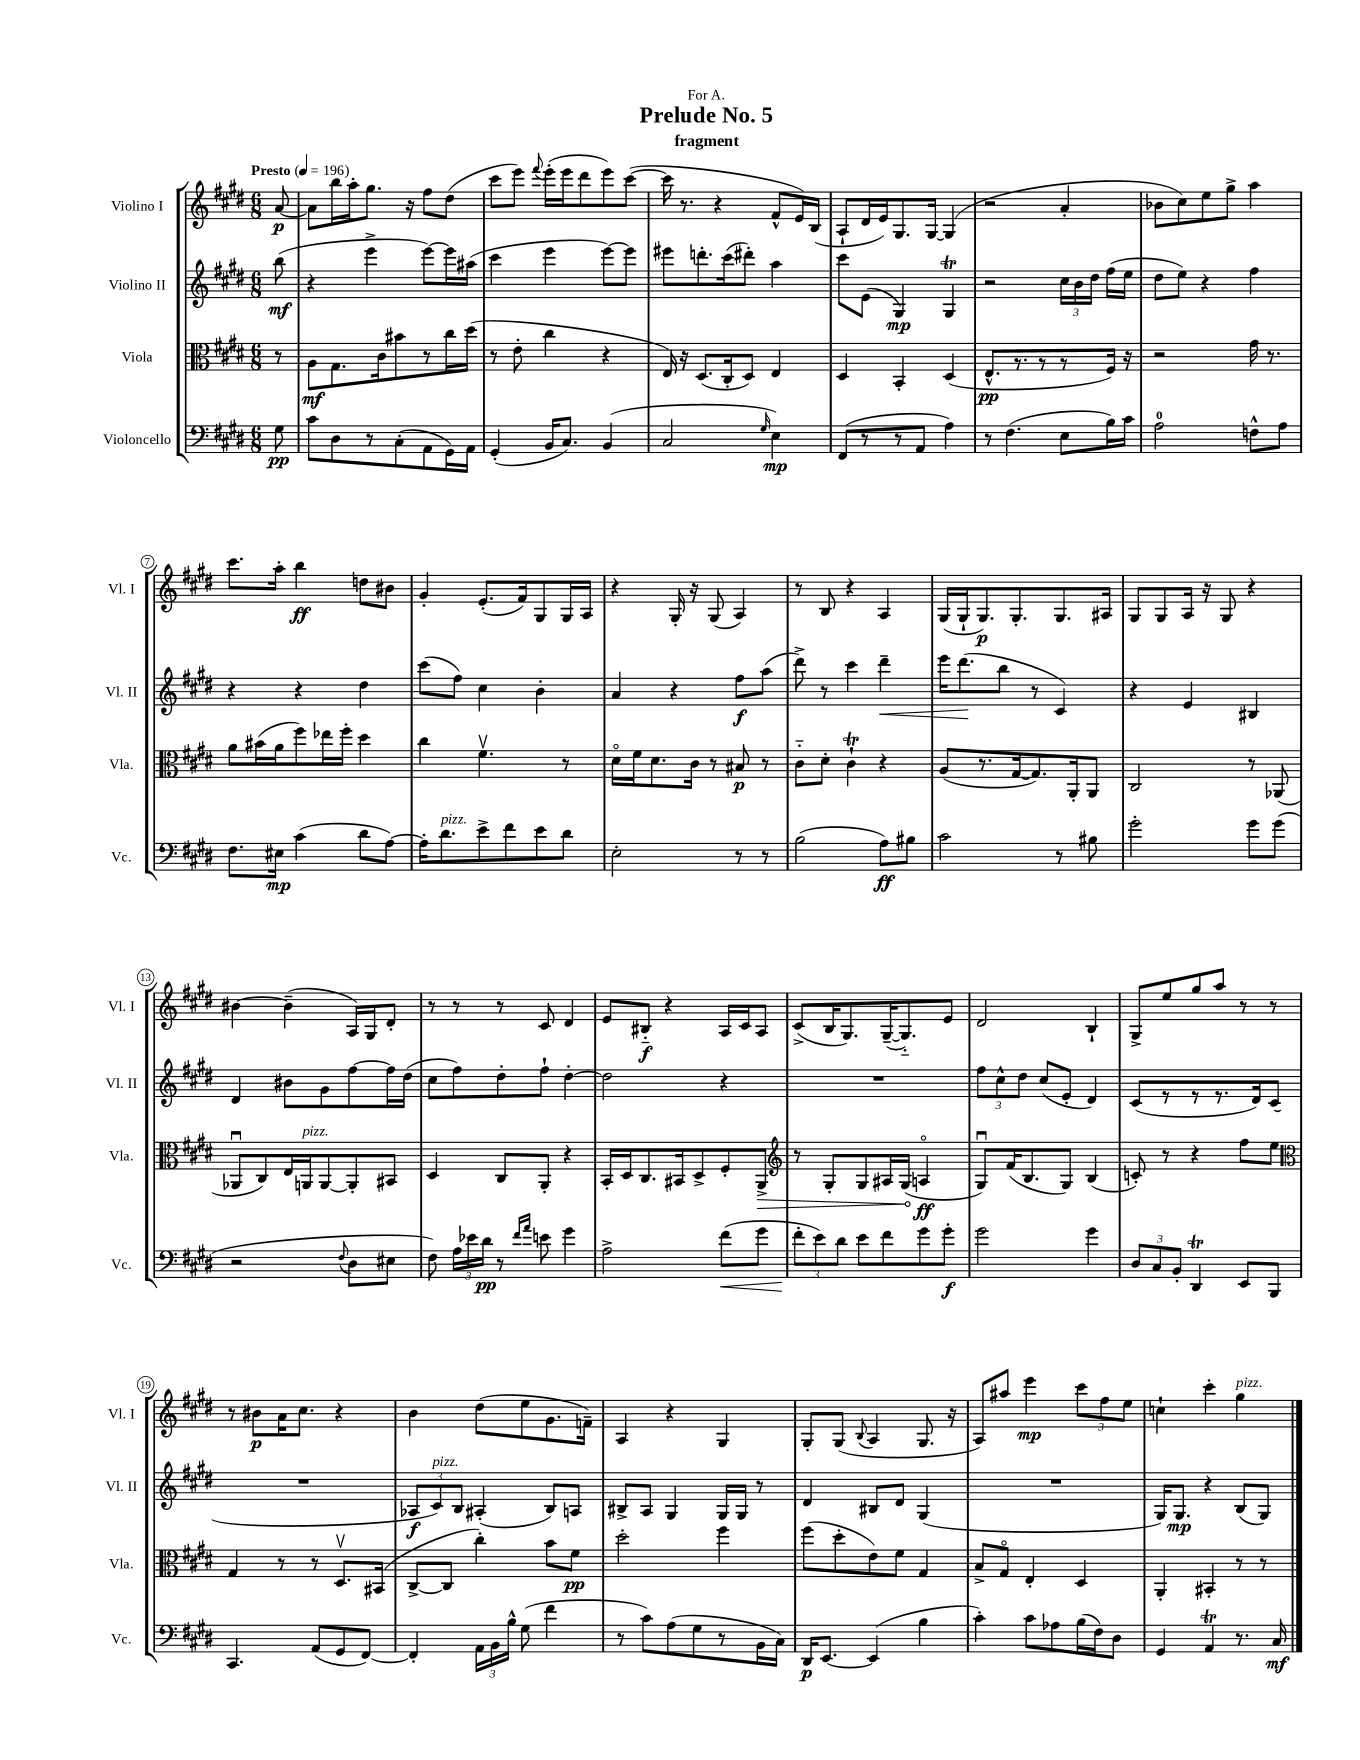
\header { title = "Prelude No. 5" subtitle = "fragment" dedication = "For A." }
<<
\new StaffGroup <<
\new Staff = "s0" \with { instrumentName = "Violino I" shortInstrumentName = "Vl. I" } {
    \clef treble \key e \major \numericTimeSignature \time 6/8 \partial 8 \tempo "Presto" 4 = 196
    \autoBeamOff a'8~\p |
    a'8[ b''16 a''16-. gis''8.] r16 fis''8[ dis''8]( |
    cis'''8[ e'''8]) \appoggiatura { fis'''8 } e'''16[-.( e'''16 dis'''8 e'''8) cis'''8]~( |
    cis'''16 r8. r4 fis'8[-^ e'16) b16]( |
    a8[-! dis'16 e'16) gis8. gis16]~ gis4( |
    r2 a'4-. |
    bes'8[ cis''8) e''8 gis''8]-> a''4 |
    cis'''8.[ a''16]-. b''4\ff d''8[ bis'8] |
    gis'4-. e'8.[-.( fis'16) gis8 gis16 a16] |
    r4 gis16-. r16 gis8( a4) |
    r8 b8 r4 a4 |
    gis16[( gis16-! gis8.\p) gis8.-. gis8. ais16] |
    gis8[ gis8 a16] r16 gis8 r4 |
    bis'4~ bis'4--( a16[) gis16 dis'8]-. |
    r8 r8 r8 cis'8 dis'4 |
    e'8[ bis8]-_\f r4 a16[ cis'16 a8] |
    cis'8[->( b16 gis8.) gis16~--( gis8.-_) e'8] |
    dis'2 b4-! |
    gis8[-> e''8 gis''8 a''8] r8 r8 |
    r8 bis'8[\p a'16 cis''8.] r4 |
    b'4 dis''8[( e''8 gis'8. f'16]--) |
    a4 r4 gis4 |
    gis8[-. gis8]( \appoggiatura { b8 } a4 gis8. r16 |
    a8[) ais''8] e'''4\mp \tuplet 3/2 { cis'''8[ fis''8 e''8] } |
    c''4-! cis'''4-. gis''4^\markup { \italic "pizz." } \bar "|." |
}
\new Staff = "s1" \with { instrumentName = "Violino II" shortInstrumentName = "Vl. II" } {
    \clef treble \key e \major \numericTimeSignature \time 6/8 \partial 8
    \autoBeamOff b''8\mf( |
    r4 e'''4-> e'''8[~) e'''16 ais''16]( |
    cis'''4 e'''4 e'''8[~) e'''8] |
    eis'''8[ d'''8.-. cis'''16( dis'''8]-.) a''4 |
    cis'''8[ e'8]( gis4\mp) gis4\trill |
    r2 \tuplet 3/2 { cis''16[ b'16 dis''16] } fis''16[( e''16] |
    dis''8[ e''8]) r4 fis''4 |
    r4 r4 dis''4 |
    cis'''8[( fis''8]) cis''4 b'4-. |
    a'4 r4 fis''8[\f a''8]( |
    dis'''8->) r8 cis'''4 dis'''4--\< |
    e'''16[ dis'''8.\!( b''8] r8 cis'4) |
    r4 e'4 bis4 |
    dis'4 bis'8[ gis'8 fis''8~ fis''16 dis''16]( |
    cis''8[ fis''8) dis''8-. fis''8]-! dis''4~-. |
    dis''2 r4 |
    R2. |
    \tuplet 3/2 { fis''8[ cis''8-^ dis''8] } cis''8[( e'8]-. dis'4) |
    cis'8[( r8 r8 r8. dis'16) cis'8]( |
    R2. |
    \tuplet 3/2 { aes8[\f cis'8^\markup { \italic "pizz." }) b8] } ais4-.( b8[) a8] |
    bis8[-> a8] gis4 gis16[ gis16] r8 |
    dis'4 bis8[ dis'8] gis4( |
    R2. |
    gis16[) gis8.]\mp r4 b8[( gis8]) \bar "|." |
}
\new Staff = "s2" \with { instrumentName = "Viola" shortInstrumentName = "Vla." } {
    \clef alto \key e \major \numericTimeSignature \time 6/8 \partial 8
    \autoBeamOff r8 |
    a8[\mf gis8. cis'16 bis'8 r8 cis''16 dis''16]( |
    r8 e'8-. cis''4 r4 |
    e16) r16 dis8.[( cis16-. dis8]) e4 |
    dis4 b,4-. dis4( |
    e8.[-^\pp r8. r8 r8 fis16]) r16 |
    r2 gis'16 r8. |
    a'8[ bis'16( a'16 fis''8) ees''16 fis''16]-. dis''4 |
    cis''4 fis'4.\upbow r8 |
    dis'16[\flageolet fis'16 dis'8. cis'16] r8 bis8\p r8 |
    cis'8[-_ dis'8]-. cis'4-!\trill r4 |
    a8[( r8. gis16~ gis8.) a,16-. a,8] |
    cis2 r8 aes,8( |
    aes,8[\downbow cis8) e16 a,16^\markup { \italic "pizz." } a,8~ a,8-. bis,8] |
    dis4 cis8[ a,8]-. r4 |
    b,16[-. dis16 cis8. bis,16 dis8-> fis8-. \once \override Hairpin.circled-tip = ##t a,8]->\> |
    \clef treble r8 gis8[-. gis8 ais16 gis16]\!( a4\flageolet\ff |
    gis8[\downbow) fis'16( b8. gis8]) b4( |
    c'8-.) r8 r4 fis''8[ e''8] |
    \clef alto gis4 r8 r8 dis8.[\upbow bis,16]( |
    cis8[~-> cis8] cis''4-.) b'8[ fis'8]\pp |
    dis''2-. fis''4 |
    fis''8[( dis''8-. e'8) fis'8] gis4 |
    b8[-> gis8]\flageolet e4-. dis4 |
    a,4-. bis,4-. r8 r8 \bar "|." |
}
\new Staff = "s3" \with { instrumentName = "Violoncello" shortInstrumentName = "Vc." } {
    \clef bass \key e \major \numericTimeSignature \time 6/8 \partial 8
    \autoBeamOff gis8\pp |
    cis'8[ dis8 r8 cis8-.( a,8 gis,16) a,16] |
    gis,4-.( b,16[ cis8.]) b,4( |
    cis2 \grace { gis16 } e4\mp) |
    fis,8[( r8 r8 a,8] a4) |
    r8 fis4.( e8[ b16) cis'16] |
    a2-0 f8[-^ a8] |
    fis8.[ eis16]\mp cis'4( dis'8[ a8]~) |
    a16[-. dis'8.^\markup { \italic "pizz." } e'8-> fis'8 e'8 dis'8] |
    e2-. r8 r8 |
    b2( a8[\ff) bis8] |
    cis'2 r8 bis8 |
    gis'2-. gis'8[ gis'8]( |
    r2 \appoggiatura { fis8 } dis8[ eis8] |
    fis8) \tuplet 3/2 { a16[ ees'16 dis'16]\pp } r8 \grace { fis'16[ a'16] } e'8 gis'4 |
    a2-> fis'8[\<( gis'8] |
    \tuplet 3/2 { fis'8[-.\! e'8) dis'8] } e'8[ fis'8 gis'8 gis'8]-.\f |
    gis'2 gis'4 |
    \tuplet 3/2 { dis8[ cis8 b,8]-. } dis,4\trill e,8[ b,,8] |
    cis,4. a,8[( gis,8 fis,8]~) |
    fis,4-. \tuplet 3/2 { a,16[ b,16 b16]-^ } gis8( fis'4 |
    r8 cis'8[) a8( gis8 r8 b,16 cis16]) |
    dis,16[\p e,8.]~ e,4( b4 |
    cis'4-.) cis'8[ aes8 b16( fis16) dis8] |
    gis,4 a,4\trill r8. cis16\mf \bar "|." |
}
>>
>>
\layout { \context { \Score \override BarNumber.stencil = #(make-stencil-circler 0.1 0.3 ly:text-interface::print) } }
